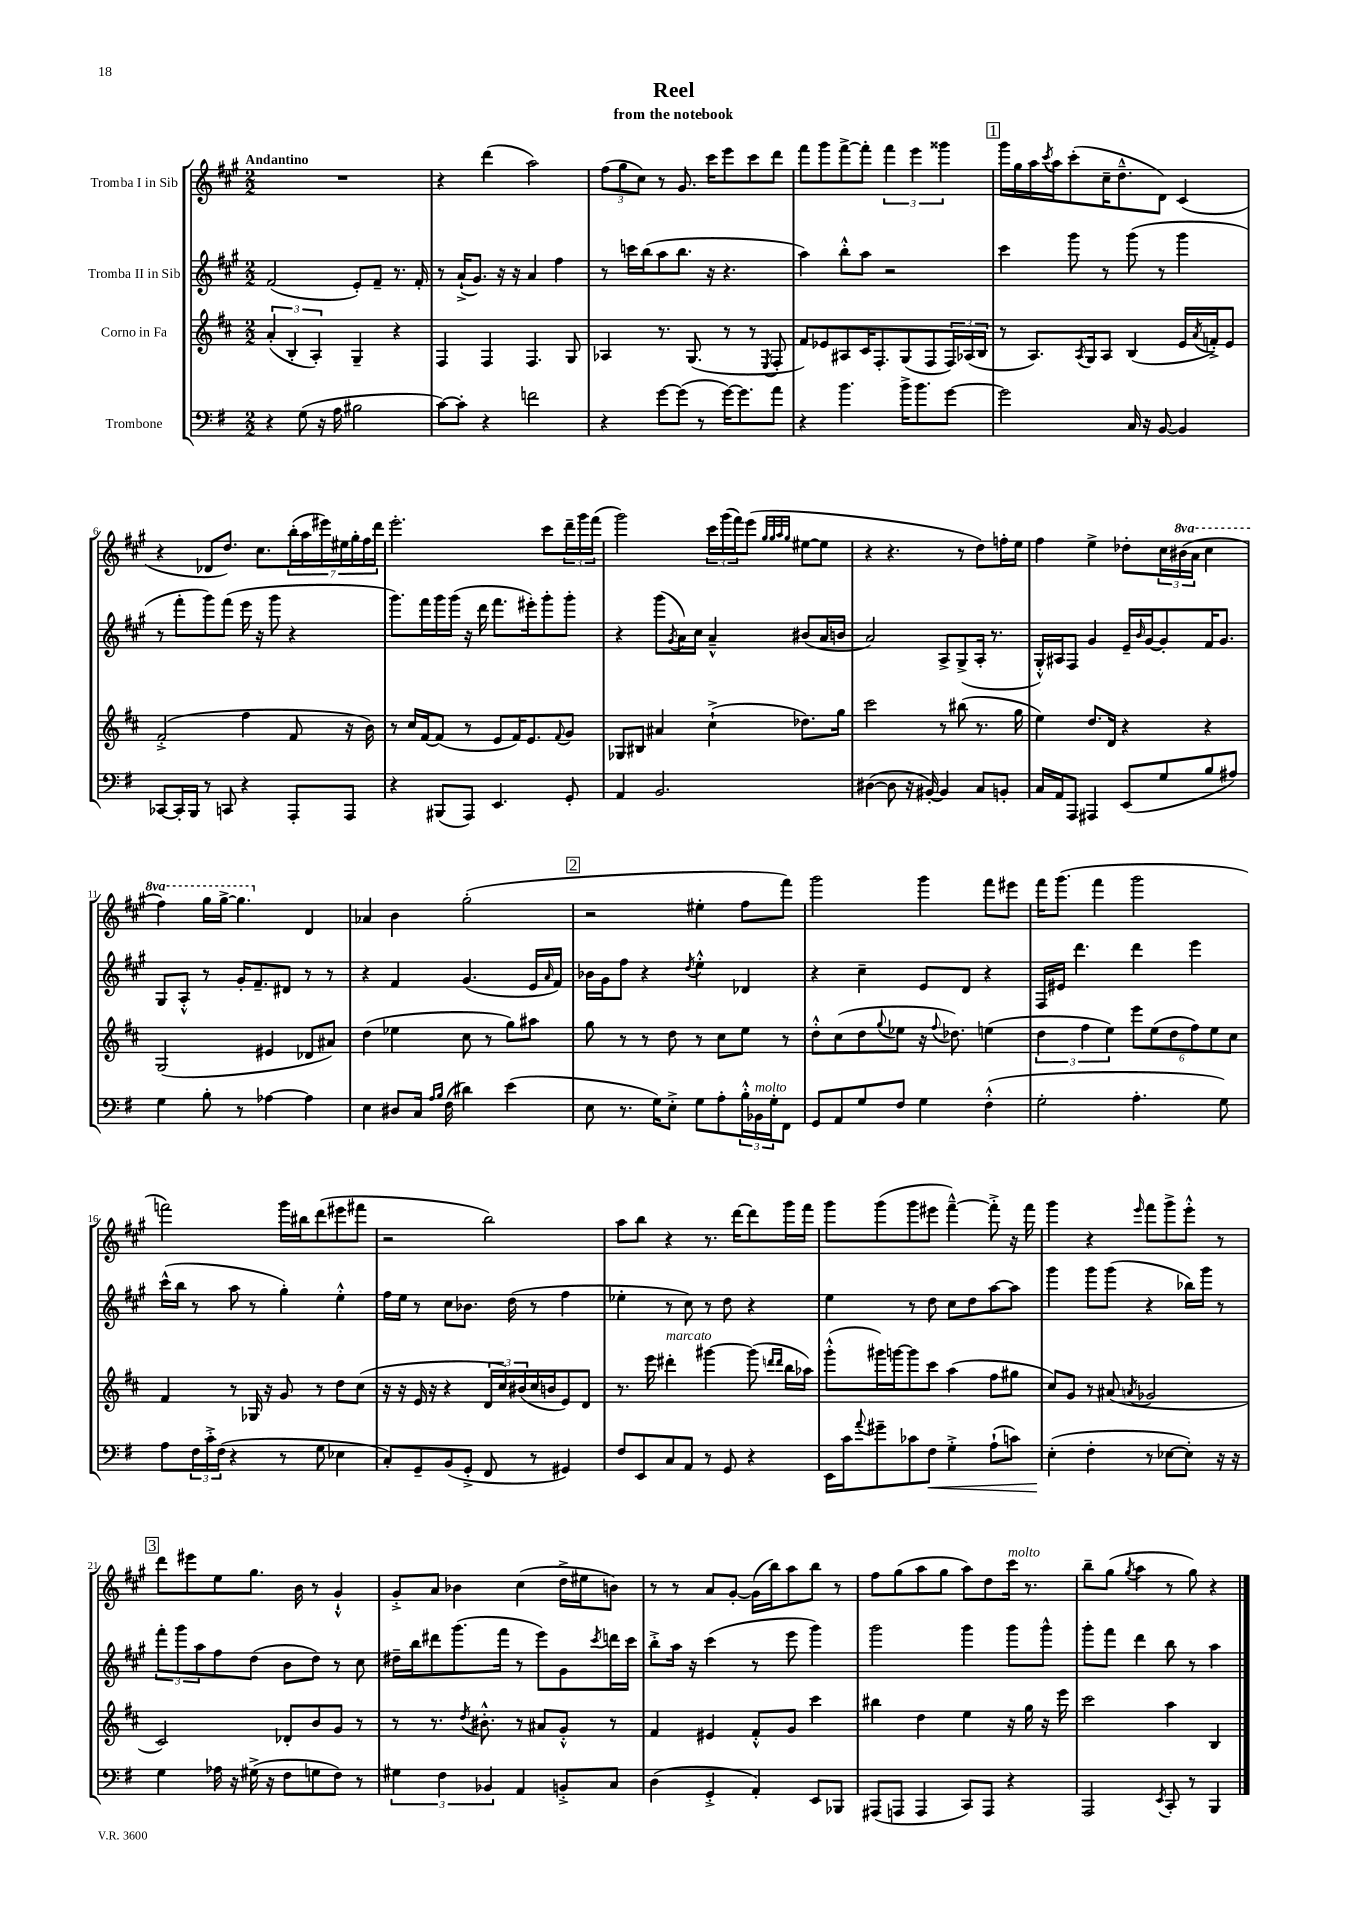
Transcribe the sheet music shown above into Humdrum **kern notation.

**kern	**kern	**kern	**kern
*staff4	*staff3	*staff2	*staff1
*clefF4	*clefG2	*clefG2	*clefG2
*k[f#]	*k[f#c#]	*k[f#c#g#]	*k[f#c#g#]
*M2/2	*M2/2	*M2/2	*M2/2
4r	(6a'	(2f#	1r
.	6B'	.	.
(8G	.	.	.
.	6A')	.	.
16r	.	.	.
16A	.	.	.
2B#	4G~	8e')	.
.	.	8f#~	.
.	4r	8.r	.
.	.	16f#'	.
=	=	=	=
[8c)	4F#	8r	4r
8c']	.	(16a`^	.
.	.	8.g#)	.
4r	4F#	.	(4ddd
.	.	16r	.
.	.	16r	.
2f	4.F#	4a	2aa)
.	.	4ff#	.
.	8G	.	.
=	=	=	=
4r	4A-	8r	(12ff#
.	.	.	12gg#
.	.	16ccc	.
.	.	.	12cc#)
.	.	(16bb	.
[8g	8.r	8aa	8r
(8g]	.	8.bb	8.g#
.	(8.G	.	.
8r	.	.	.
.	.	16r	16ccc#
[16g)	8r	4.r	8eee
8.g]	.	.	.
.	8r	.	8ccc#
.	8qE	.	.
8a	8F#'	.	8ddd
=	=	=	=
4r	8f#)	4aa)	8fff#
.	8e-	.	8ggg#
4.b	8A#	8bb'^^	[8fff#^
.	16c#	8aa	8fff#']
.	8.F#'	.	.
.	.	2r	6fff#
16b^	(8G	.	.
.	.	.	6eee
8.b	.	.	.
.	8F#	.	.
.	.	.	6ggg##
[8g	24F#)	.	.
.	(24A-	.	.
.	24B	.	.
=	=	=	=
2g]	8r	4ccc#	16ggg#
.	.	.	16gg#
.	8.A)	.	16aa
.	.	.	8qccc#
.	.	.	16aa
.	.	8ggg#	(8ccc#'
.	8qA	.	.
.	16G	.	.
.	8A	8r	16cc#~
.	.	.	8.dd~^^
16C	(4B	(8ggg#	.
16r	.	.	.
[8BB	.	8r	8d)
4BB]	16e	4ggg#	(4c#
.	8qa	.	.
.	16f'^)	.	.
.	8e	.	.
=	=	=	=
[8CC-	(2f#'^	8r	4r
16CC-']	.	8fff#'	.
16BBB	.	.	.
8r	.	8ggg#)	8d-
8CC	.	(8fff#	8.dd)
4r	4ff#	16eee	.
.	.	16r	8.cc#
.	.	8ggg#	.
8AAA'	8f#	4r	(28bb'
.	.	.	28aa
.	.	.	28eee#)
.	.	.	28ee#
8AAA	16r	.	.
.	.	.	28gg#'
.	.	.	28ff#
.	16b)	.	.
.	.	.	28ddd
=	=	=	=
4r	8r	8.ggg#)	2.eee'
.	16cc#	.	.
.	[16f#	16fff#	.
(8BBB#	(8f#]	16ggg#	.
.	.	(16ggg#	.
8AAA)	8r	16r	.
.	.	16ddd	.
4.EE	8e	8.fff#	.
.	16f#)	.	.
.	8.e	16eee#')	.
.	.	8ggg#'	8ccc#
.	8qqf#	.	.
8GG'	8g	8ggg#'	24ddd~
.	.	.	24ggg#
.	.	.	(24fff#
=	=	=	=
4AA	8G-	4r	2ggg#)
.	8B#	.	.
2.BB	4a#	(8ggg#	.
.	.	8qg#	.
.	.	16a)	.
.	.	16cc#	.
.	(4cc#`^	4a~^^	24ccc#
.	.	.	(24ggg#
.	.	.	24fff#)
.	.	.	(8eee
.	.	.	32qqgg#
.	.	.	32qqgg#
.	.	.	32qqaa
.	.	.	32qqgg#
.	8.dd-)	(8b#	[8ee#
.	.	16a	8ee#]
.	16gg	16b	.
=	=	=	=
([4D#	2ccc#	2a)	4r
8D#]	.	.	4.r
16r	.	.	.
[16BB#')	.	.	.
4BB#]	8r	8A^	.
.	(8bb#	(8G#^	8r
8C	8.r	16A'	8dd)
.	.	8.r	.
8BB'	.	.	16ff'
.	16gg	.	16ee
=	=	=	=
16C	4ee)	16G#'^^)	4ff#
16AA	.	16A#	.
8AAA	.	8F#	.
4AAA#	8.dd	4g#	4ee^
.	16d	.	.
(8EE	4r	16e~	8dd-'
.	.	16qqb	.
.	.	[16g#	.
8G	.	8g#']	24cc#
.	.	.	(24bb#
.	.	.	24aa
8B	4r	16f#	4ccc#
.	.	8.g#	.
8A#)	.	.	.
=	=	=	=
4G	(2G	8G#	4fff#)
.	.	8A'^^	.
8B'	.	8r	16ggg#
.	.	.	[16ggg#^
8r	.	16g#'	4.ggg#]
.	.	8.f#~	.
[4A-	4e#	.	.
.	.	8d#	.
4A-]	8d-	8r	4d
.	8a#)	8r	.
=	=	=	=
4E	(4dd	4r	4a-
8D#	4ee-	4f#	4b
16C	.	.	.
16qqA	.	.	.
16qqB	.	.	.
(16F#	.	.	.
4d#)	8cc#	(4.g#	(2gg#'
.	8r	.	.
(4e	8gg)	.	.
.	8aa#	16e	.
.	.	16qqa	.
.	.	16f#)	.
=	=	=	=
8E	8gg	16b-	2r
.	.	16g#	.
8.r	8r	8ff#	.
.	8r	4r	.
16G)	.	.	.
8E'^	8dd	.	.
.	.	8qdd	.
8G	8r	4ee'^^	4ee#'
8A'	8cc#	.	.
24B'^^	8ee	4d-	8ff#
24BB-	.	.	.
24G'	.	.	.
8FF#	8r	.	8fff#)
=	=	=	=
8GG	8dd'^^	4r	2ggg#
8AA	(8cc#	.	.
8G	8dd	4cc#~	.
.	8qqgg	.	.
8F#	8ee-	.	.
4G	16r	8e	4ggg#
.	8qqff#	.	.
.	8.dd-)	.	.
.	.	8d	.
(4F#'^^	(4ee	4r	8fff#
.	.	.	8eee#
=	=	=	=
2G'	6dd	16F#	16fff#
.	.	16e#	(8.ggg#
.	.	4.ddd	.
.	6ff#	.	.
.	.	.	4fff#
.	6ee)	.	.
4.A'	12eee	4ddd	2ggg#
.	(12ee	.	.
.	12dd	.	.
.	12ff#)	4eee	.
.	12ee	.	.
8G)	.	.	.
.	12cc#	.	.
=	=	=	=
8A	4f#	(16ccc#^^	2fff)
.	.	16bb	.
24F#	.	8r	.
24c'^	.	.	.
(24F#	.	.	.
4r	8r	8aa	.
.	16G-	8r	.
.	16r	.	.
8r	8g	4gg#')	16ggg#
.	.	.	16bb#
8G	8r	.	(8ddd
4E-	8dd	4ee'^^	8eee#
.	(8cc#	.	8fff#
=	=	=	=
8C')	16r	16ff#	2r
.	16r	16ee	.
8GG~	16e	8r	.
.	16r	.	.
(8BB	4r	8cc#	.
8GG'^	.	8.b-	.
8FF#	24d	.	2bb)
.	24cc#)	.	.
.	.	(16dd	.
.	(24b#	.	.
8r	16cc#	8r	.
.	16b	.	.
4GG#)	8e)	4ff#	.
.	8d	.	.
=	=	=	=
8F#	8.r	4ee-'	8aa
8EE	.	.	8bb
.	16eee	.	.
8C	4ddd#'	8r	4r
8AA	.	8cc#)	.
8r	[4ggg#	8r	8.r
8GG	.	8dd	.
.	.	.	[16ddd
4r	(8ggg#]	4r	8ddd]
.	16qqddd	.	.
.	16qqddd	.	.
.	16bb	.	16ggg#
.	16aa-)	.	16fff#
=	=	=	=
16EE	(8ggg'^^	4ee	8ggg#
16c	.	.	.
8qqa	.	.	.
8g#~	16ggg#)	.	(8ggg#
.	[16ggg	.	.
8c-	8ggg]	8r	8ggg#
8F#	8ccc#	8dd	8eee#
4G'^	(4aa	8cc#	[4fff#~^^)
.	.	8dd	.
(8A`	8ff#	[8aa	8fff#'^]
8c)	8gg#	8aa]	16r
.	.	.	16fff#
=	=	=	=
(4E'	8cc#)	4ggg#	4ggg#
.	8g	.	.
4F#'	8r	8ggg#	4r
.	(8a#	(8ggg#	.
.	8qa	.	16qqeee
8r	2g-	4r	8fff#
[8E-	.	.	8ggg#^
8E-'])	.	16bb-)	8eee'^^
.	.	16ggg#	.
16r	.	8r	8r
16r	.	.	.
=	=	=	=
4G	2c#)	12fff#'	8ddd
.	.	12ggg#	.
.	.	.	8eee#
.	.	12aa	.
16A-	.	8ff#	8ee
16r	.	.	.
(16G#^	.	(8dd	8.gg#
16r	.	.	.
8F#	8d-'	8b	.
.	.	.	16b
8G	8b	8dd)	8r
8F#)	8g	8r	4g#`^^
8r	8r	8cc#	.
=	=	=	=
6G#	8r	16dd#~	8g#'^
.	.	16bb	.
.	8.r	8ddd#	8a
6F#	.	.	.
.	.	(8.ggg#	4b-
.	8qdd	.	.
.	8.b#'^^	.	.
6BB-	.	.	.
.	.	16fff#	.
4AA	8r	8r	(4cc#
.	8a#	8eee)	.
8BB'^	8g'^^	8g#	16dd^
.	.	.	16ee#
.	.	8qccc#	.
8C	8r	16ddd	8b)
.	.	16ccc#	.
=	=	=	=
(4D	4f#	8bb'^	8r
.	.	16aa	8r
.	.	16r	.
4GG'^	4e#	(4ccc#	8a
.	.	.	[8g#'
4AA')	8f#'^^	8r	(16g#]
.	.	.	16bb)
.	8g	8eee	8aa
8EE	4ccc#	4ggg#)	8bb
8BBB-	.	.	8r
=	=	=	=
(8AAA#	4bb#	2ggg#	8ff#
8AAA	.	.	(8gg#
4AAA	4dd	.	8aa
.	.	.	8gg#
8CC)	4ee	4ggg#	8aa)
8AAA	.	.	8dd
4r	16r	8ggg#	16ccc#
.	16gg	.	8.r
.	16r	8ggg#^^	.
.	16eee	.	.
=	=	=	=
2AAA	2ccc#	8ggg#'	8bb~
.	.	8fff#	(8gg#
.	.	.	8qgg#
.	.	4ddd	4aa
8qEE	.	.	.
8CC'	4aa	8bb	8r
8r	.	8r	8gg#)
4BBB	4B	4aa	4r
==	==	==	==
*-	*-	*-	*-
